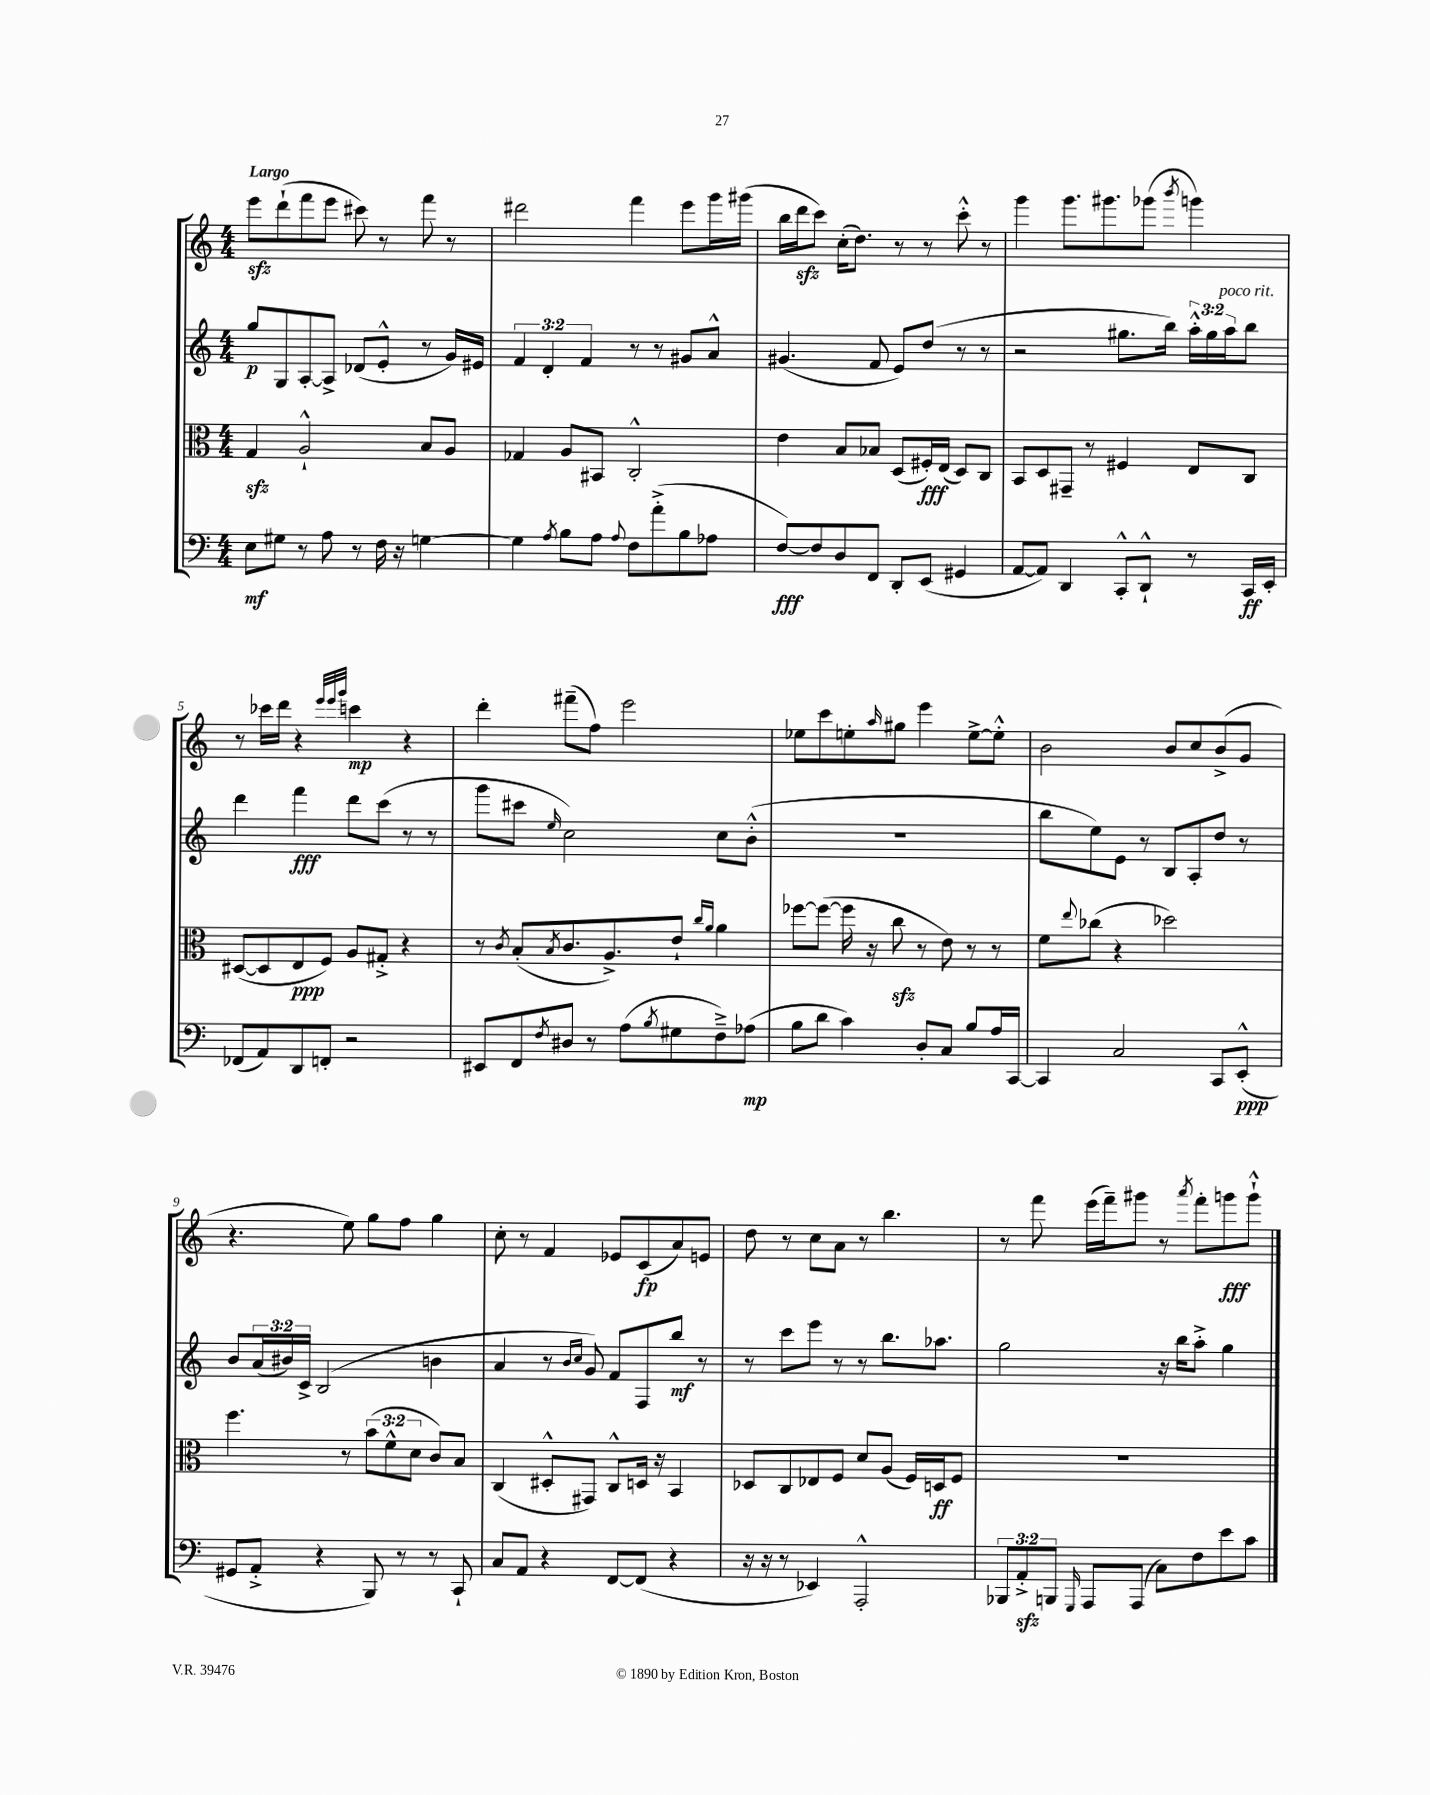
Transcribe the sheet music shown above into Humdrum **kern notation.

**kern	**kern	**kern	**kern
*staff4	*staff3	*staff2	*staff1
*clefF4	*clefC3	*clefG2	*clefG2
*k[]	*k[]	*k[]	*k[]
*M4/4	*M4/4	*M4/4	*M4/4
8E\L	4G/	8gg/L	8eee\L
8G#\J	.	8G/	(8ddd`\
8r	2A`^^/	[8A'/	8fff\
8A\	.	8A^/]J	8eee\J
8r	.	(8d-/L	8ccc#\)
16F\	.	8e'^^/J	8r
16r	.	.	.
[4G\	8B/L	8r	8fff\
.	8A/J	16g/LL)	8r
.	.	16e#/JJ	.
=	=	=	=
4G\]	4G-/	6f/	2ddd#\
.	.	6d'/	.
8qA/	.	.	.
8B\L	8A/L	.	.
.	.	6f/	.
8A\J	8BB#/J	.	.
8qqA/	.	.	.
8F\L	2C'^^/	8r	4fff\
(8a'^\	.	8r	.
8B\	.	8g#/L	8eee\L
8A-\J	.	8a^^/J	16ggg\L
.	.	.	(16ggg#\JJ
=	=	=	=
[8F/L)	4e\	(4.g#/	16bb\LL
.	.	.	16ddd\J
8F/]	.	.	8ccc\J)
8D/	8B/L	.	(16cc'\LK
.	.	.	8.dd\J)
8FF/J	8B-/J	8f/	.
8DD'/L	(8D/L	8e/L)	8r
(8EE/J	16F#'/L)	(8dd/J	8r
.	(16E/JJ	.	.
4GG#/	8D/L)	8r	8ccc'^^\
.	8C/J	8r	8r
=	=	=	=
[8AA/L	8BB/L	2r	4ggg\
8AA/]J)	8D/	.	.
4DD/	8GG#~/J	.	8.ggg\L
.	8r	.	.
.	.	.	8.ggg#\
8CC'^^/L	4F#/	8.gg#\L	.
8DD`^^/J	.	.	(8ggg-\J
.	.	16bb\Jk)	.
.	.	.	8qbbb/
8r	8E/L	24aa'^^\LL	4ggg\)
.	.	24gg#\	.
.	.	24aa\J	.
16CC/LL	8C/J	8bb\J	.
16EE'/JJ	.	.	.
=	=	=	=
(8FF-/L	([8D#/L	4ddd\	8r
8AA/)	8D#/]	.	16ccc-\LL
.	.	.	16ddd\JJ
8DD/	8E/	4fff\	4r
8FF'/J	8F/J)	.	.
.	.	.	32qqeee/LLL
.	.	.	32qqeee/
.	.	.	32qqggg/JJJ
2r	8A/L	8ddd\L	4ccc\
.	8G#'^/J	(8ccc\J	.
.	4r	8r	4r
.	.	8r	.
=	=	=	=
8EE#/L	8r	8ggg\L	4ddd'\
.	8qc/	.	.
8FF/	(8B'/L	8ccc#\J	.
8qF/	8qB/	16qqee/	.
8D#/J	8.c/	2cc\)	(8fff#~\L
8r	.	.	8ff\J)
.	8.A^/)	.	.
(8A\L	.	.	2eee\
8qB/	.	.	.
8G#\	8e`/J	.	.
.	16qqcc/LL	.	.
.	16qqa/JJ	.	.
8F~^\)	4a\	8cc\L	.
(8A-\J	.	(8b'^^\J	.
=	=	=	=
8B\L	[8ff-\L	1r	8ee-\L
8d\J	(8ff-\_J	.	8ccc\
4c\)	16ff-\]	.	8ee'\
.	16r	.	.
.	.	.	16qqaa/
.	8cc\	.	8gg#\J
8D'/L	8r	.	4eee\
8C/J	8e\)	.	.
8B/L	8r	.	[8ee^\L
16A/L	8r	.	8ee'^^\]J
[16CC/JJ	.	.	.
=	=	=	=
4CC/]	8f\L	8bb\L	2b\
.	8qqee/	.	.
.	(8cc-\J	8ee\)	.
2C/	4r	8e\J	.
.	.	8r	.
.	2dd-\)	8B/L	8b/L
.	.	8A'/	8cc/
8CC/L	.	8dd/J	(8b^/
(8EE'^^/J	.	8r	8g/J
=	=	=	=
8GG#/L	4.ff\	8b/L	4.r
8AA'^/J	.	(24a/L	.
.	.	24b#/)	.
.	.	24c^/JJ	.
4r	.	(2B/	.
.	8r	.	8ee\)
8BBB/)	(12b\L	.	8gg\L
.	12f^^\	.	.
8r	.	.	8ff\J
.	12d\J	.	.
8r	8c/L)	4b\	4gg\
8CC`/	8B/J	.	.
=	=	=	=
8C/L	(4C/	4a/	8cc'\
8AA/J	.	.	8r
4r	8D#'^^/L	8r	4f/
.	.	16qqb/LL	.
.	.	16qqcc/JJ	.
.	8GG#/J)	8g/)	.
[8FF/L	8C^^/L	8f/L	8e-/L
(8FF/]J	16D/Jk	8F/	(8c/
.	16r	.	.
4r	4BB/	8bb/J	8a/)
.	.	8r	8e/J
=	=	=	=
16r	8D-/L	8r	8dd\
16r	.	.	.
8r	8C/	8ccc\L	8r
4EE-/)	8E-/	8eee\J	8cc\L
.	8F/J	8r	8a\J
2AAA'^^/	8d/L	8r	8r
.	(8A/J	8.bb\L	4.bb\
.	16F/LL)	.	.
.	16D/J	8.aa-\J	.
.	8F/J	.	.
=	=	=	=
12BBB-/L	1r	2gg\	8r
12AA'^/	.	.	.
.	.	.	8fff\
12BBB/J	.	.	.
16qqGGG/	.	.	.
8AAA/L	.	.	(16eee\LL
.	.	.	16fff~\J)
(8AAA/J	.	.	8ggg#\J
8C\L)	.	16r	8r
.	.	16bb\LK	.
.	.	.	8qaaa/
8F\	.	8aa'^\J	8fff'\L
8e\	.	4gg\	8ggg\
8c\J	.	.	8ggg`^^\J
==	==	==	==
*-	*-	*-	*-
